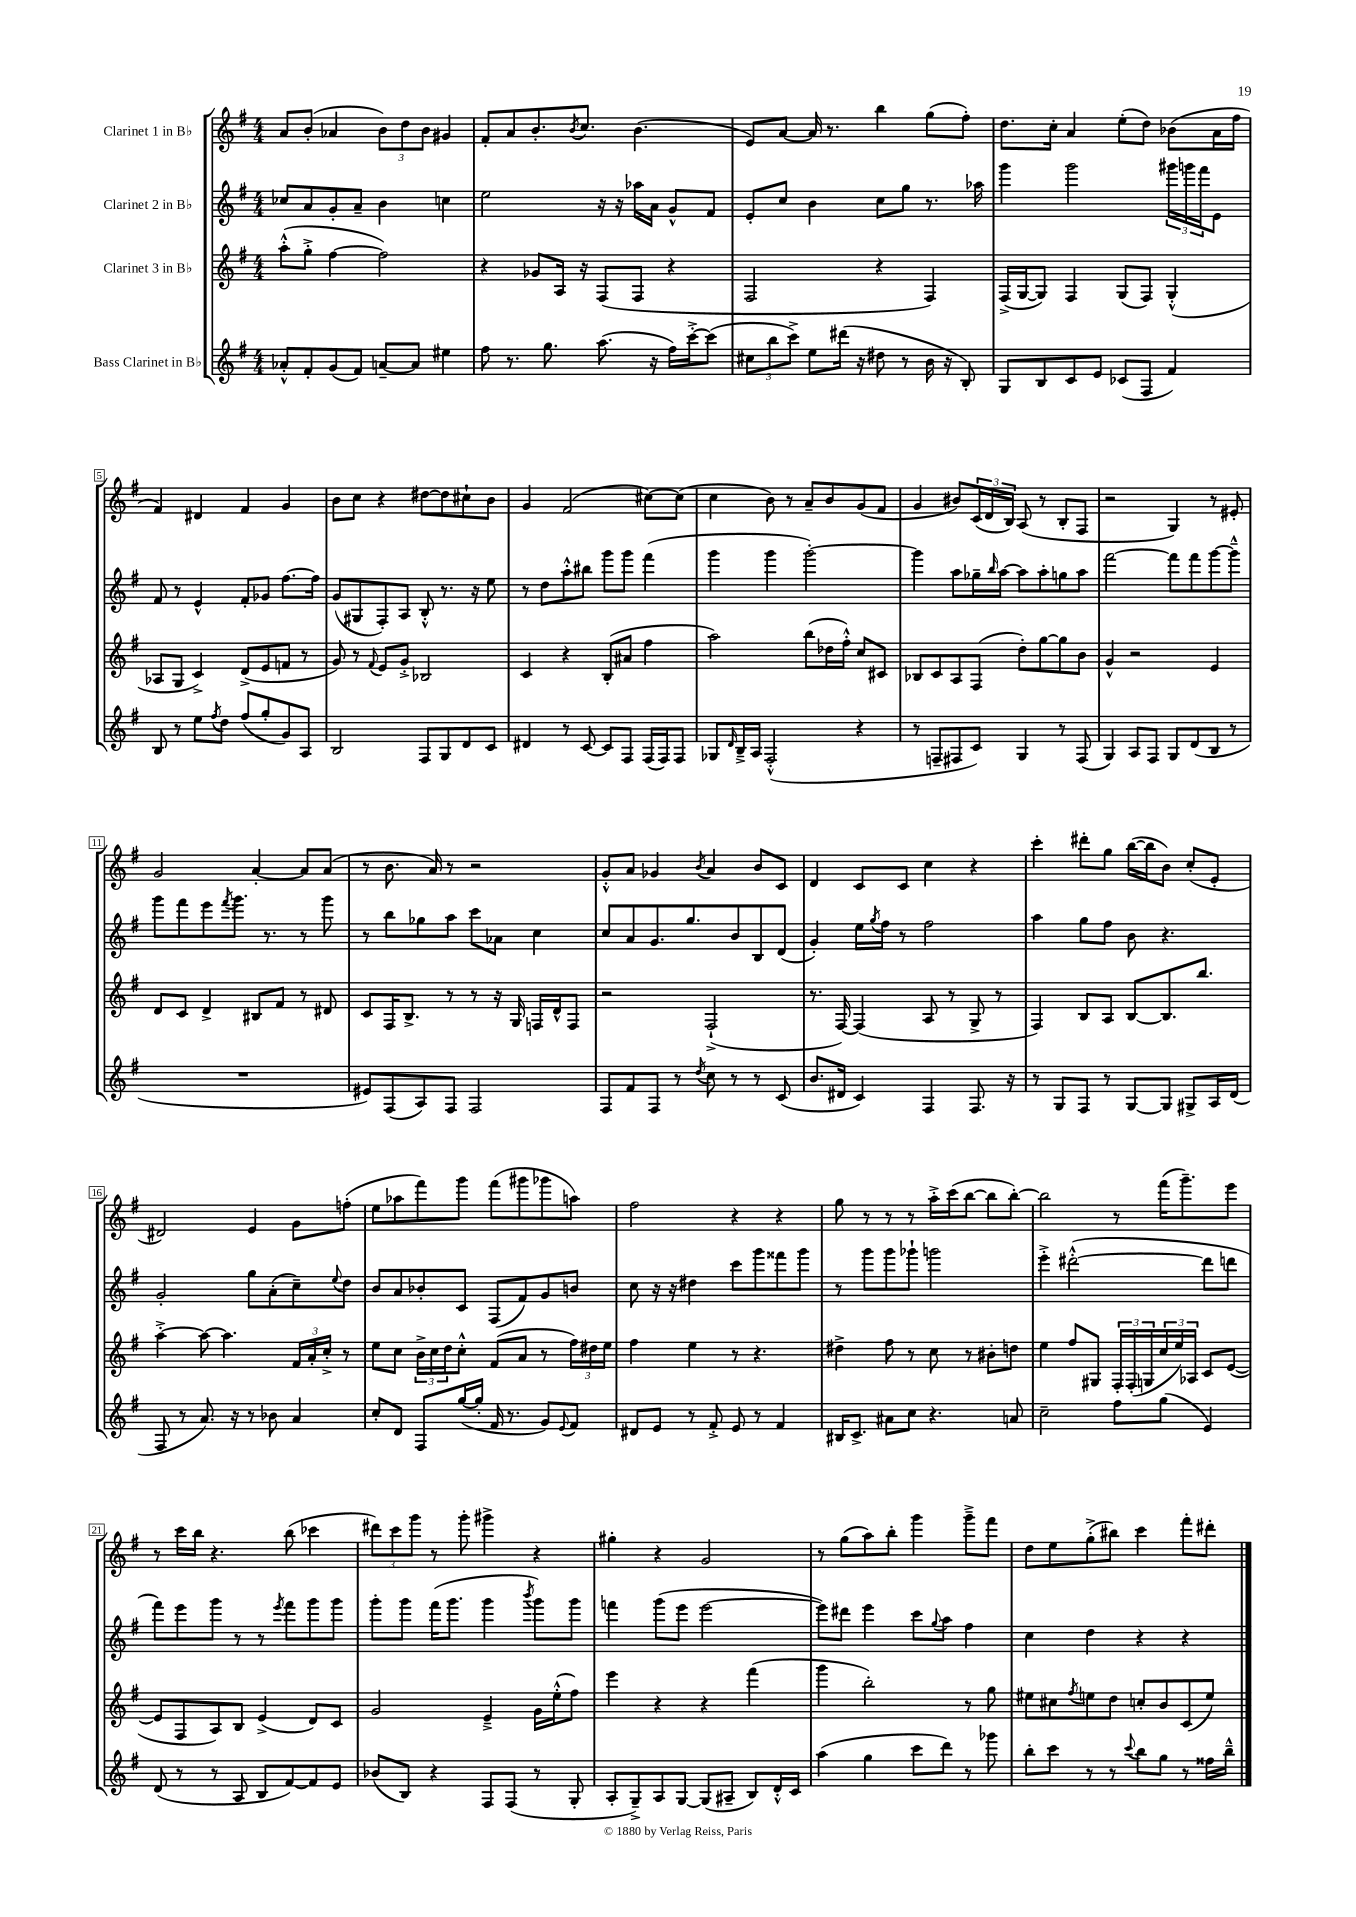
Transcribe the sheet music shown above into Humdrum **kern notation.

**kern	**kern	**kern	**kern
*staff4	*staff3	*staff2	*staff1
*clefG2	*clefG2	*clefG2	*clefG2
*k[f#]	*k[f#]	*k[f#]	*k[f#]
*M4/4	*M4/4	*M4/4	*M4/4
8a-'^^	(8aa'^^	8cc-	8a
8f#'	8gg'^	8a	(8b'
(8g	[4ff#	8g'	4a-
8f#)	.	8a~	.
[8a~	2ff#])	4b	12b)
.	.	.	12dd
8a]	.	.	.
.	.	.	12b
4ee#	.	4cc	4g#
=	=	=	=
8ff#	4r	2ee	8f#'
8.r	.	.	8a
.	8g-	.	8.b'
8.gg	.	.	.
.	16A	.	.
.	.	.	8qb
.	16r	.	8.cc
(8.aa	(8F#	16r	.
.	.	16r	.
.	8F#	16aa-	(4.b
16r	.	16a	.
16ff#)	4r	8g^^	.
[16ccc'^	.	.	.
(8ccc]	.	8f#	.
=	=	=	=
12cc#	2F#	8e'	8e)
12bb	.	.	.
.	.	8cc	[8a
12ccc^)	.	.	.
8ee	.	4b	16a]
.	.	.	8.r
(16ddd#	.	.	.
16r	.	.	.
8dd#	4r	8cc	4bb
8r	.	8gg	.
16b	4F#)	8.r	(8gg
16r	.	.	.
8B')	.	.	8ff#')
.	.	16aa-	.
=	=	=	=
8G	(16F#^	4ggg	8.dd
.	[16G	.	.
8B	8G])	.	.
.	.	.	16cc'
8c	4F#	2ggg	4a
8e	.	.	.
(8c-	(8G	.	(8ee'
8F#	8F#)	.	8dd)
4f#)	(4G'^^	24ggg#	(8b-
.	.	24ggg	.
.	.	24fff#	.
.	.	8e	16a
.	.	.	16ff#
=	=	=	=
8B	8A-	8f#	4f#)
8r	8G	8r	.
8ee	4c^)	4e^^	4d#
8qff#	.	.	.
8dd	.	.	.
(8ff#	(8d^	8f#'	4f#
8gg'	8e	8g-	.
8g)	8f	[8.ff#	4g
8A	8r	.	.
.	.	16ff#]	.
=	=	=	=
2B	8g)	(8g	8b
.	8r	8G#	8cc
.	8qqf#	.	.
.	8e	8F#')	4r
.	8g'^	8A	.
8F#	2B-	8B'^^	[8dd#
8G	.	8.r	8dd#]
8d	.	.	8cc#`
.	.	16r	.
8c	.	8ee	8b
=	=	=	=
4d#	4c	8r	4g
.	.	8dd	.
8r	4r	8aa'^^	(2f#
[8c	.	8bb#	.
8c]	(8B'	8ggg	.
8F#	8a#	8ggg	.
(16F#	4ff#	(4fff#	[8cc#)
16F#)	.	.	.
8F#	.	.	(8cc#]
=	=	=	=
8G-	2aa)	4ggg	4cc
16qqd	.	.	.
16B~^	.	.	.
16A	.	.	.
(2F#'^^	.	4ggg	8b)
.	.	.	8r
.	(8bb	[2ggg')	8a~
.	16dd-	.	8b
.	16ff#'^^)	.	.
4r	8cc	.	(8g
.	8c#	.	8f#
=	=	=	=
8r	8B-	4ggg]	4g
8F~	8c	.	.
8F#	8A	8aa	8b#)
8c)	(8F#	16gg-~	(24c
.	.	.	24d
.	.	16qqbb	.
.	.	[16aa	.
.	.	.	24B)
4G	8dd')	8aa]	(8A
.	[8gg	8aa'	8r
8r	8gg]	8gg	8B'
(8F#	8b	8aa	8F#
=	=	=	=
4G)	4g^^	[2fff#	2r
8A	2r	.	.
8F#	.	.	.
8G	.	8fff#]	4G)
(8d	.	8fff#	.
8B	4e	[8ggg	8r
8r	.	8ggg~^^]	8e#'
=	=	=	=
1r	8d	8ggg	2g
.	8c	8fff#	.
.	4d^	8eee	.
.	.	8qfff#	.
.	.	8.ggg	.
.	8B#	.	[4a'
.	.	8.r	.
.	8f#	.	.
.	8r	8r	8a]
.	8d#	8ggg	(8a
=	=	=	=
8e#)	8c	8r	8r
(8F#	16F#	8bb	8.b
.	8.B^	.	.
8A)	.	8gg-	.
.	.	.	16a)
8F#	8r	8aa	8r
2F#	8r	8ccc	2r
.	16r	8a-	.
.	16G	.	.
.	16F	4cc	.
.	16d^^	.	.
.	8F	.	.
=	=	=	=
8F#	2r	8cc	8g'^^
8f#	.	8a	8a
8F#	.	8.g	4g-
8r	.	.	.
.	.	8.gg	.
8qdd	.	.	8qb
8cc	(2F#`^	.	4a
8r	.	8b	.
8r	.	8B	8b
(8c	.	(8d	8c
=	=	=	=
8.b	8.r	4g')	4d
16d#	[16F#)	.	.
4c)	(4F#]	16ee	8c
.	.	8qgg	.
.	.	16ff#	.
.	.	8r	8c
4F#	8A	2ff#	4cc
.	8r	.	.
8.F#	8G^	.	4r
.	8r	.	.
16r	.	.	.
=	=	=	=
8r	4F#)	4aa	4ccc'
8G	.	.	.
8F#	8B	8gg	8ddd#'
8r	8A	8ff#	8gg
[8G	[8B	8b	([16bb
.	.	.	16bb]
8G]	8.B]	4.r	8b)
8G#^	.	.	(8cc'
.	8.bb	.	.
16A	.	.	8e'
(16d	.	.	.
=	=	=	=
8F#	[4aa'^	2g'	2d#)
8r	.	.	.
8.a)	8aa_	.	.
.	4.aa]	.	.
16r	.	.	.
8r	.	8gg	4e
8b-	.	(8a'	.
4a	24f#	8cc~)	8g
.	24a'	.	.
.	24cc'^	.	.
.	.	8qqee	.
.	8r	8dd	(8ff'
=	=	=	=
8cc'	8ee	8b	8ee
8d	8cc	8a	8aa-
8F#	24b^	8b-'	8fff#)
.	24cc	.	.
.	24dd	.	.
([16gg	8cc'^^	8c	8ggg
16gg']	.	.	.
16f#	(8f#	(8F#	(8fff#
8.r	.	.	.
.	8a	8f#)	8ggg#
8g)	8r	8g	8ggg-
8qqe	.	.	.
8f#	24ff#)	8b	8aa)
.	24dd#	.	.
.	24ee	.	.
=	=	=	=
8d#	4ff#	8cc	2ff#
8e	.	16r	.
.	.	16r	.
8r	4ee	4dd#	.
8f#'^	.	.	.
8e	8r	8ccc	4r
8r	4.r	8ggg	.
4f#	.	8fff##	4r
.	.	8ggg	.
=	=	=	=
16B#	4dd#^	8r	8gg
8.c^	.	.	.
.	.	8ggg	8r
8a#	8ff#	8ggg	8r
8cc	8r	8ggg-`	8r
4.r	8cc	2ggg	16aa'^
.	.	.	(16ccc
.	8r	.	[8bb
.	8b#'	.	8bb]
8a	8dd	.	[8bb')
=	=	=	=
2cc~	4ee	4eee'^	2bb]
.	8ff#	([2ddd#'^^	.
.	8G#	.	.
8ff#	24F#'	.	8r
.	(24F#'	.	.
.	24G	.	.
(8gg	24cc	.	(16fff#
.	24ee)	.	.
.	.	.	8.ggg~)
.	24A-	.	.
4e)	8c	8ddd#]	.
.	([8e	8ddd	8eee
=	=	=	=
(8d	8e]	8fff#)	8r
8r	8F#	8eee	16ccc
.	.	.	16bb
8r	8A)	8ggg	4.r
8A	8B	8r	.
8B	(4e^	8r	.
.	.	8qeee	.
[8f#)	.	8fff#	(8bb
8f#]	8d)	8ggg	4ccc-
8e	8c	8ggg	.
=	=	=	=
(8b-	2g	8ggg'	12ddd#)
.	.	.	12ccc
8B)	.	8ggg	.
.	.	.	12ggg
4r	.	(16fff#	8r
.	.	8.ggg	.
.	.	.	8ggg'
8F#	4e~^	4ggg	4ggg#^
(8F#	.	.	.
.	.	8qbbb	.
8r	16g	8ggg)	4r
.	(16ee'^^	.	.
8G'	8ff#)	8ggg	.
=	=	=	=
8A'	4eee	4fff	4gg#'
8G~^)	.	.	.
8A	4r	(8ggg	4r
[8G	.	8eee	.
(8G]	4r	[2eee	2g
8A#~	.	.	.
8B)	(4fff#	.	.
16d'^^	.	.	.
16c	.	.	.
=	=	=	=
(4aa	4ggg	8eee])	8r
.	.	8ddd#	(8gg
4gg	2bb')	4eee	8aa)
.	.	.	8bb'
8ccc	.	8ccc	4ggg
.	.	8qqgg	.
8ddd)	.	8aa	.
8r	8r	4ff#	8ggg~^
8ggg-	8gg	.	8fff#
=	=	=	=
8bb'	8ee#	4cc	8dd
8ccc	8cc#	.	8ee
.	8qff#	.	.
8r	8ee	4dd	(8gg'^
8r	8dd	.	8bb#)
8qqccc	.	.	.
8bb	8cc'	4r	4ccc
8gg	8b	.	.
8r	(8c	4r	8fff#'
16ff##	8ee)	.	8ddd#'
16bb~^^	.	.	.
==	==	==	==
*-	*-	*-	*-
